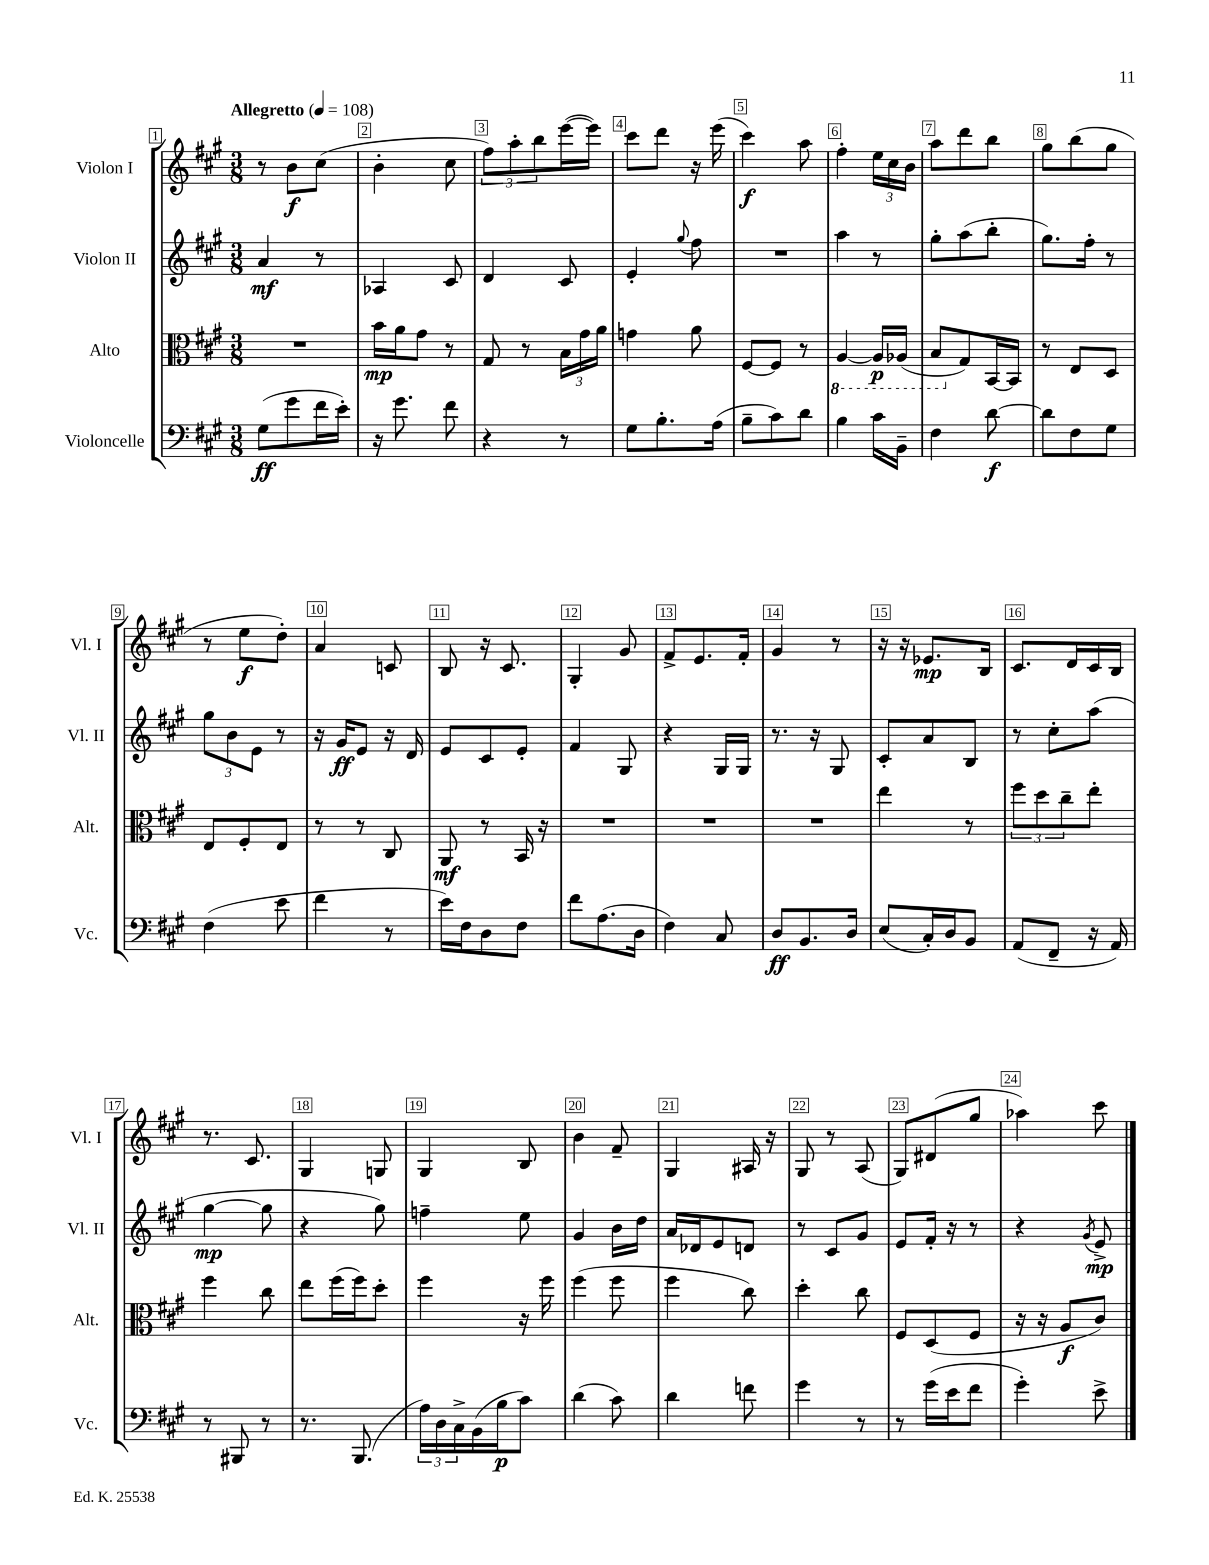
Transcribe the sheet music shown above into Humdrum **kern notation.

**kern	**kern	**kern	**kern
*staff4	*staff3	*staff2	*staff1
*clefF4	*clefC3	*clefG2	*clefG2
*k[f#c#g#]	*k[f#c#g#]	*k[f#c#g#]	*k[f#c#g#]
*M3/8	*M3/8	*M3/8	*M3/8
*MM108	*MM108	*MM108	*MM108
(8G#\L	4.r	4a/	8r
8g#\	.	.	8b\L
16f#\L	.	8r	(8cc#\J
16e'\JJ)	.	.	.
=	=	=	=
16r	16b\LL	4A-/	4b'\
8.g#\	16a\J	.	.
.	8g#\J	.	.
8f#\	8r	8c#/	8cc#\
=	=	=	=
4r	8G#/	4d/	12ff#\L)
.	.	.	12aa'\
.	8r	.	.
.	.	.	12bb\
8r	24B\LL	8c#/	([16eee\L
.	24g#\	.	.
.	.	.	16eee\]JJ)
.	24a\JJ	.	.
=	=	=	=
8G#\L	4g\	4e'/	8ccc#\L
8.B'\	.	.	8ddd\J
.	.	8qqgg#/	.
.	8a\	8ff#\	16r
(16A\Jk	.	.	(16eee\
=	=	=	=
8B~\L	[8F#/L	4.r	4ccc#\)
8c#\)	8F#/]J	.	.
8d\J	8r	.	8aa\
=	=	=	=
4B\	[4AA/	4aa\	4ff#'\
16c#\LL	16AA/]LL	8r	24ee\LL
.	.	.	24cc#\
16BB~\JJ	(16AA-/JJ	.	.
.	.	.	24b\JJ
=	=	=	=
4F#\	8BB/L	8gg#'\L	8aa\L
.	8G#/)	(8aa\	8ddd\
[8d\	[16BB/L	8bb'\J	8bb\J
.	16BB/]JJ	.	.
=	=	=	=
8d\]L	8r	8.gg#\L)	8gg#\L
8F#\	8E/L	.	(8bb\
.	.	16ff#'\Jk	.
8G#\J	8D/J	8r	8gg#\J
=	=	=	=
(4F#\	8E/L	12gg#\L	8r
.	.	12b\	.
.	8F#'/	.	8ee\L
.	.	12e\J	.
8e\	8E/J	8r	8dd'\J)
=	=	=	=
4f#\	8r	16r	4a/
.	.	16g#/LK	.
.	8r	8e/J	.
8r	8C#/	16r	8c/
.	.	16d/	.
=	=	=	=
16e\LL)	8AA/	8e/L	8B/
16F#\J	.	.	.
8D\	8r	8c#/	16r
.	.	.	8.c#/
8F#\J	16BB/	8e'/J	.
.	16r	.	.
=	=	=	=
8f#\L	4.r	4f#/	4G#'/
(8.A\	.	.	.
.	.	8G#/	8g#/
16D\Jk	.	.	.
=	=	=	=
4F#\)	4.r	4r	8f#^/L
.	.	.	8.e/
8C#/	.	16G#/LL	.
.	.	16G#/JJ	16f#'/Jk
=	=	=	=
8D/L	4.r	8.r	4g#/
8.BB/	.	.	.
.	.	16r	.
.	.	8G#/	8r
16D/Jk	.	.	.
=	=	=	=
(8E/L	4ee\	8c#'/L	16r
.	.	.	16r
16C#'/L)	.	8a/	8.e-/L
16D/J	.	.	.
8BB/J	8r	8B/J	.
.	.	.	16B/Jk
=	=	=	=
(8AA/L	12ff#\L	8r	8.c#/L
.	12dd\	.	.
8FF#~/J	.	8cc#'\L	.
.	12cc#~\	.	.
.	.	.	16d/L
16r	8ee'\J	(8aa\J	16c#/
16AA/)	.	.	16B/JJ
=	=	=	=
8r	4ff#\	[4gg#\	8.r
8BBB#/	.	.	.
.	.	.	8.c#/
8r	8cc#\	8gg#\]	.
=	=	=	=
8.r	8ee\L	4r	4G#/
.	(16ff#\L	.	.
(8.BBB/	16ff#\J)	.	.
.	8dd'\J	8gg#\)	8G/
=	=	=	=
24A\LL)	4ff#\	4ff~\	4G#/
24D\	.	.	.
24C#^\	.	.	.
(16BB\	.	.	.
16B\J	.	.	.
8c#\J)	16r	8ee\	8B/
.	16ff#\	.	.
=	=	=	=
(4d\	(4ff#\	4g#/	4b\
8c#\)	8ff#\	16b\LL	8f#~/
.	.	16dd\JJ	.
=	=	=	=
4d\	4ff#\	16a/LL	4G#/
.	.	16d-/J	.
.	.	8e/	.
8f\	8cc#\)	8d/J	16A#/
.	.	.	16r
=	=	=	=
4g#\	4dd'\	8r	8G#/
.	.	8c#/L	8r
8r	8cc#\	8g#/J	(8A/
=	=	=	=
8r	8F#/L	8e/L	8G#/L)
(16g#\LL	(8D/	16f#'/Jk	(8d#/
16e\J	.	16r	.
8f#\J	8F#/J	8r	8gg#/J
=	=	=	=
4g#'\)	16r	4r	4aa-\)
.	16r	.	.
.	8A/L	.	.
.	.	8qg#/	.
8e^\	8c#/J)	8e^/	8ccc#\
==	==	==	==
*-	*-	*-	*-
